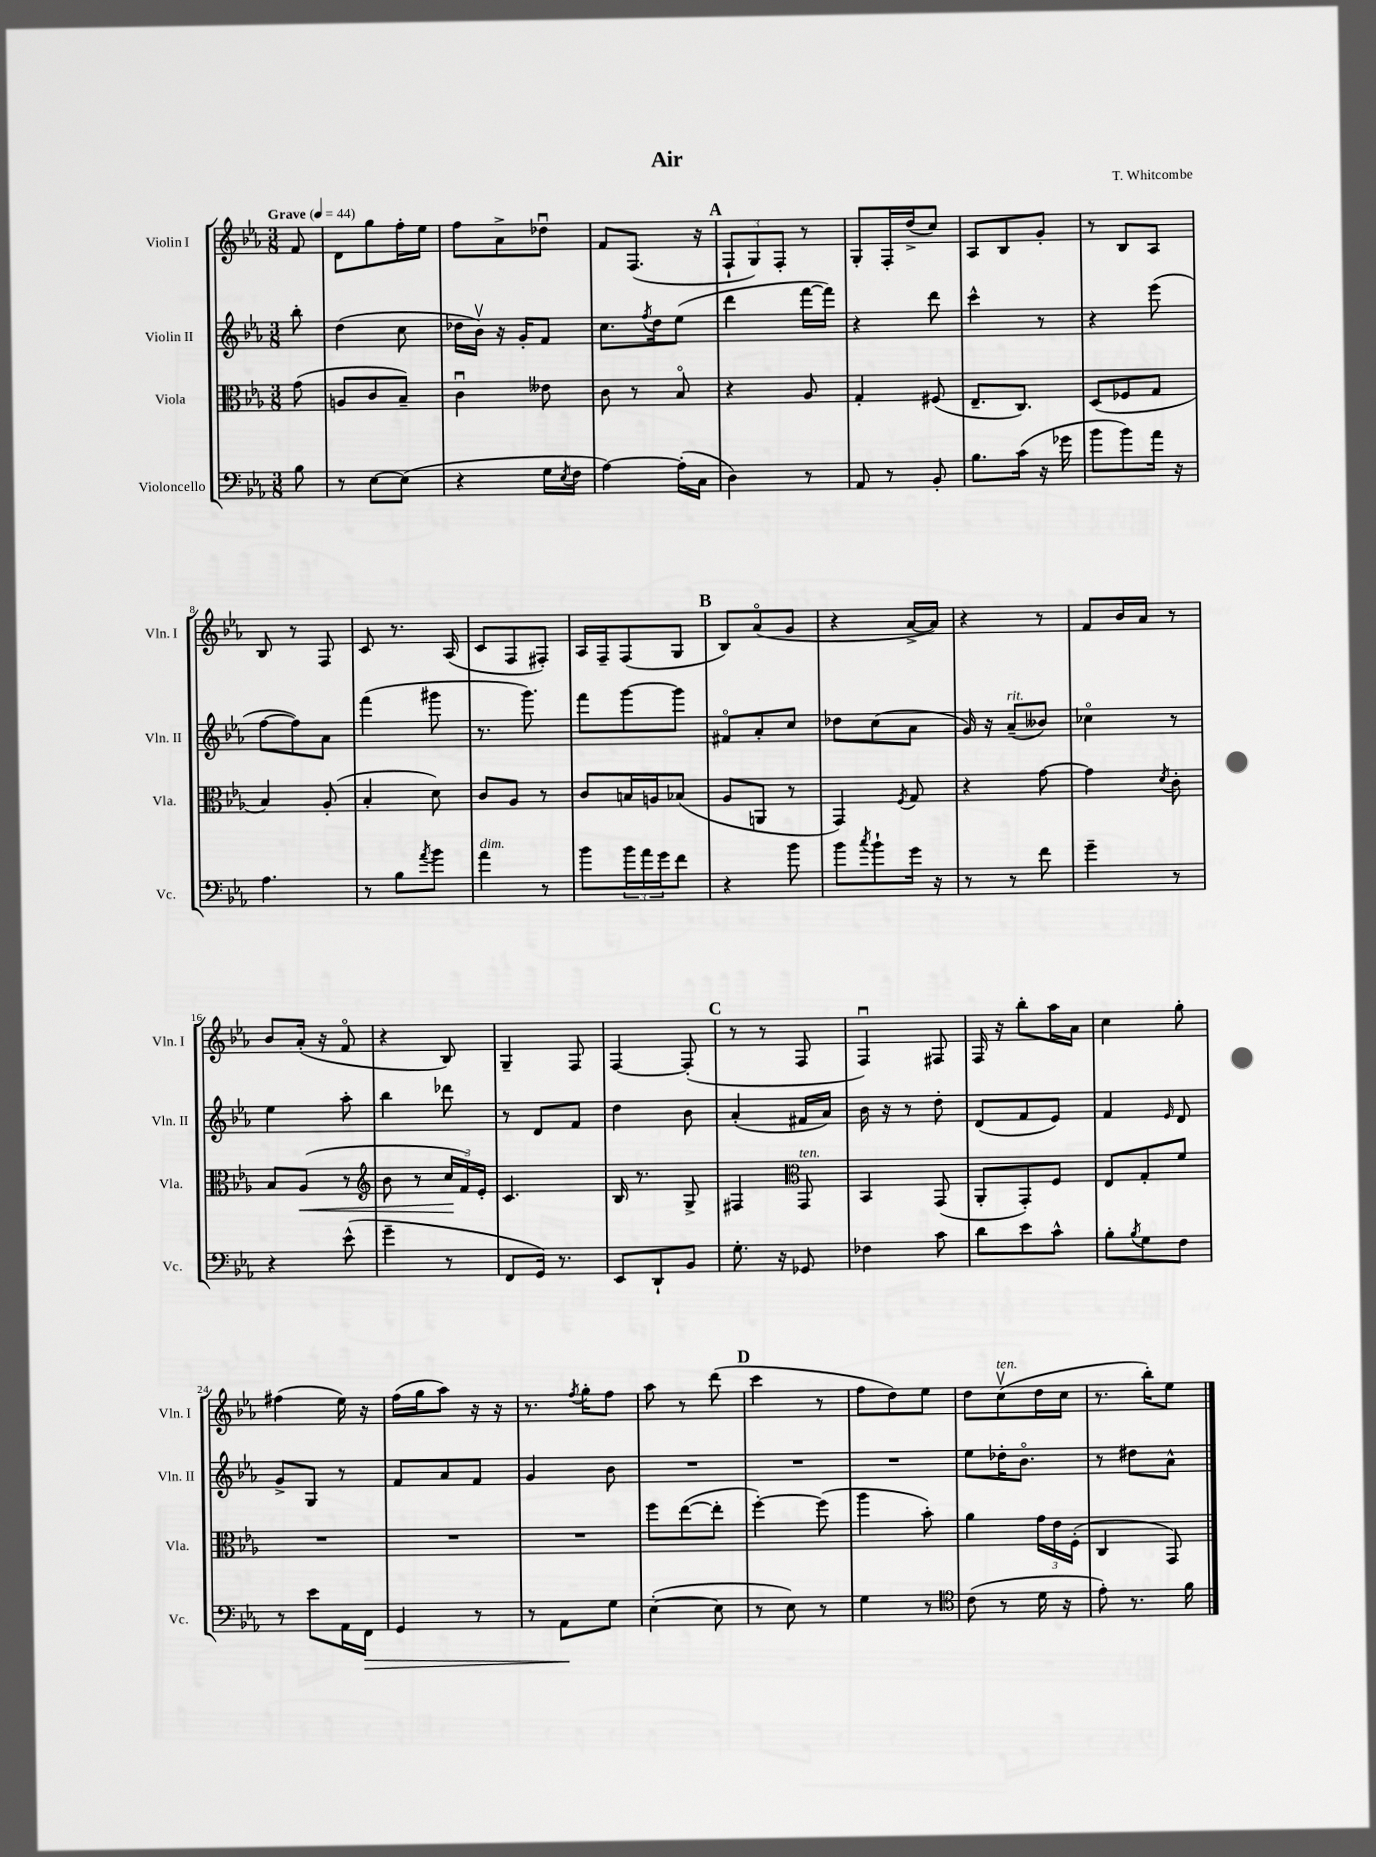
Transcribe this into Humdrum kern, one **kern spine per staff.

**kern	**dynam	**kern	**dynam	**kern	**kern
*part4	*part4	*part3	*part3	*part2	*part1
*staff4	*staff4	*staff3	*staff3	*staff2	*staff1
*I"Violoncello	*	*I"Viola	*	*I"Violin II	*I"Violin I
*I'Vc.	*	*I'Vla.	*	*I'Vln. II	*I'Vln. I
*clefF4	*	*clefC3	*	*clefG2	*clefG2
*k[b-e-a-]	*	*k[b-e-a-]	*	*k[b-e-a-]	*k[b-e-a-]
*M3/8	*	*M3/8	*	*M3/8	*M3/8
*MM44	*	*MM44	*	*MM44	*MM44
=	=	=	=	=	=
!	!	!	!	!	!LO:TX:a:B:t=Grave
8B-\	.	(8g\	.	8bb-'\	8f/
=1	=1	=1	=1	=1	=1
8r	.	8An/L	.	(4dd\	8d\L
[8E-\L	.	8c/	.	.	8gg\
(8E-\J]	.	8B-~/J)	.	8cc\	16ff'\L
.	.	.	.	.	16ee-\JJ
=2	=2	=2	=2	=2	=2
4r	.	4cu\	.	16dd-X\LL	8ff\L
.	.	.	.	16b-v\JJ)	.
.	.	.	.	16r	8a-^\
.	.	.	.	16g'/KL	.
16G\LL	.	8e--X\	.	8f/J	8dd-Xu\J
8qE-/	.	.	.	.	.
16F\JJ	.	.	.	.	.
=3	=3	=3	=3	=3	=3
[4A-\)	.	8c\	.	8.cc\L	8f/L
.	.	8r	.	.	(8.F/J
.	.	.	.	8qff/	.
.	.	.	.	16dd\k	.
(16A-'\LL]	.	8B-/	.	(8ee-\J	.
16C\JJ	.	.	.	.	16r
!!LO:REH:place=s1:t=A
=4	=4	=4	=4	=4	=4
4D\)	.	4r	.	4ddd\	12F`/L
.	.	.	.	.	12G/)
.	.	.	.	.	12F'/J
8r	.	8A-/	.	[16fff\LL	8r
.	.	.	.	16fff\JJ])	.
=5	=5	=5	=5	=5	=5
8AA-/	.	4G'/	.	4r	8G'/L
8r	.	.	.	.	16F'/L
.	.	.	.	.	(16dd^/J
8BB-'/	.	(8F#X/	.	8ddd\	8cc/J)
=6	=6	=6	=6	=6	=6
8.B-\L	.	8.E-~/L	.	4ccc^^\	8A-/L
.	.	.	.	.	8B-/
(16c\Jk	.	8.C/J)	.	.	.
16r	.	.	.	8r	8g'/J
16g-X\	.	.	.	.	.
=7	=7	=7	=7	=7	=7
8b-\L	.	(8D/L	.	4r	8r
8b-\)	.	8F-X/	.	.	8B-/L
16a-\Jk	.	8G/J	.	(8eee-\	8A-/J
16r	.	.	.	.	.
!!LO:LB:g=z
=8	=8	=8	=8	=8	=8
4.A-\	.	4B-/)	.	[8ff\L	8B-/
.	.	.	.	8ff\])	8r
.	.	(8A-'/	.	8a-\J	8F/
=9	=9	=9	=9	=9	=9
8r	.	4B-'/	.	(4fff\	8c/
8B-\L	.	.	.	.	8.r
8qa-/	.	.	.	.	.
8b-\J	.	8d\)	.	8ggg#X\	.
.	.	.	.	.	(16A-/
=10	=10	=10	=10	=10	=10
!LO:TX:a:i:t=dim.	!	!	!	!	!
4a-\	.	8c/L	.	8.r	8c/L
.	.	8A-/J	.	.	8F/
.	.	.	.	8.ggg\)	.
8r	.	8r	.	.	8F#X'/J)
=11	=11	=11	=11	=11	=11
8b-\L	.	8c/L	.	8fff\L	16A-/LL
.	.	.	.	.	16F~/J
24b-\L	.	16Bn/L	.	[8ggg\	(8F/
24a-\	.	.	.	.	.
.	.	16An/J	.	.	.
24g\J	.	.	.	.	.
8f\J	.	(8B-X/J	.	8ggg\J]	8G/J
!!LO:REH:place=s1:t=B
=12	=12	=12	=12	=12	=12
4r	.	8A-/L	.	8f#X/L	8B-/L)
.	.	8AAn/J	.	8a-'/	(8a-/
8b-\	.	8r	.	8cc/J	8g/J
=13	=13	=13	=13	=13	=13
8b-\L	.	4GG/)	.	8dd-X\L	4r
8qcc/	.	.	.	.	.
8b-`\	.	.	.	(8cc\	.
.	.	8qF/	.	.	.
16g\Jk	.	8G/	.	8a-\J	[16a-^/LL
16r	.	.	.	.	16a-/JJ])
=14	=14	=14	=14	=14	=14
8r	.	4r	.	16g/)	4r
.	.	.	.	16r	.
!	!	!	!	!LO:TX:a:i:t=rit.	!
8r	.	.	.	(8a-~/L	.
8f\	.	[8g\	.	8b--X/J)	8r
=15	=15	=15	=15	=15	=15
4g~\	.	4g\]	.	4cc-X\	8f/L
.	.	.	.	.	16b-/L
.	.	.	.	.	16a-/JJ
.	.	8qd/	.	.	.
8r	.	8c'\	.	8r	8r
!!LO:LB:g=z
=16	=16	=16	=16	=16	=16
4r	.	8B-/L	.	4ee-\	8b-/L
!	!	!	!LO:HP:b	!	!
.	.	(8A-/J	<	.	(16a-'/Jk
.	.	.	.	.	16r
(8e-^^\	.	8r	.	8aa-'\	8f/
=17	=17	=17	=17	=17	=17
*	*	*clefG2	*	*	*
4g~\	.	8b-\	.	4bb-\	4r
.	.	8r	.	.	.
8r	.	24cc/LL	.	8ddd-X\	8B-/)
.	.	24f/)	[	.	.
.	.	24e-'/JJ	.	.	.
=18	=18	=18	=18	=18	=18
8FF/L	.	4.c/	.	8r	4G~/
16GG/Jk)	.	.	.	8d/L	.
8.r	.	.	.	.	.
.	.	.	.	8f/J	8F/
=19	=19	=19	=19	=19	=19
8EE-/L	.	16B-/	.	4dd\	[4F/
.	.	8.r	.	.	.
8DD`/	.	.	.	.	.
8BB-/J	.	8G^/	.	8b-\	(8F'/]
!!LO:REH:place=s1:t=C
=20	=20	=20	=20	=20	=20
8.G'\	.	4F#X/	.	(4a-'/	8r
.	.	.	.	.	8r
16r	.	.	.	.	.
*	*	*clefC3	*	*	*
!	!	!LO:TX:a:i:t=ten.	!	!	!
8GG-X/	.	8GG/	.	16f#X/LL	8F/
.	.	.	.	16a-/JJ)	.
=21	=21	=21	=21	=21	=21
4F-X\	.	4BB-/	.	16b-\	4Fu/)
.	.	.	.	16r	.
.	.	.	.	8r	.
8c\	.	(8GG/	.	8dd'\	8F#X/
=22	=22	=22	=22	=22	=22
8d\L	.	8AA-'/L	.	(8d/L	16F/
.	.	.	.	.	16r
8e-\	.	8GG'/)	.	8f/	8bb-'\L
8c^^\J	.	8F/J	.	8e-/J)	16aa-\L
.	.	.	.	.	16a-\JJ
=23	=23	=23	=23	=23	=23
8B-'\L	.	8E-/L	.	4f/	4cc\
8qB-/	.	.	.	.	.
8G\	.	8G'/	.	.	.
.	.	.	.	16qqe-/	.
8F\J	.	8f/J	.	8d/	8gg'\
!!LO:LB:g=z
=24	=24	=24	=24	=24	=24
8r	.	4.r	.	8g^/L	(4ff#X\
8e-\L	.	.	.	8G/J	.
16AA-\L	.	.	.	8r	16ee-\)
!	!LO:HP:b	!	!	!	!
16FF\JJ	>	.	.	.	16r
=25	=25	=25	=25	=25	=25
4GG/	.	4.r	.	8f/L	(16ff\LL
.	.	.	.	.	16gg\J
.	.	.	.	8a-/	8aa-\J)
8r	.	.	.	8f/J	16r
.	.	.	.	.	16r
=26	=26	=26	=26	=26	=26
8r	.	4.r	.	4g/	8.r
8AA-\L	.	.	.	.	.
.	.	.	.	.	8qff/
.	.	.	.	.	16gg'\KL
8G\J	]	.	.	8b-\	8ff\J
=27	=27	=27	=27	=27	=27
([4E-'\	.	8ff\L	.	4.r	8aa-\
.	.	([8ee-\	.	.	8r
8E-\]	.	8ee-'\J]	.	.	(8ddd\
!!LO:REH:place=s1:t=D
=28	=28	=28	=28	=28	=28
8r	.	[4ff'\)	.	4.r	4ccc\
8E-\)	.	.	.	.	.
8r	.	(8ff\]	.	.	8r
=29	=29	=29	=29	=29	=29
4G\	.	4aa-\	.	4.r	8ff\L
.	.	.	.	.	8dd\)
8r	.	8b-'\)	.	.	8ee-\J
=30	=30	=30	=30	=30	=30
*clefC4	*	*	*	*	*
(8c\	.	4a-\	.	8ee-\L	8dd\L
!	!	!	!	!	!LO:TX:a:i:t=ten.
8r	.	.	.	16dd-X'\K	(8ccv\
.	.	.	.	8.b-\J	.
16d\	.	24g\LL	.	.	16dd\L
.	.	24e-\	.	.	.
16r	.	.	.	.	16cc\JJ
.	.	(24F'\JJ	.	.	.
=31	=31	=31	=31	=31	=31
8e-'\)	.	4C/	.	8r	8.r
8.r	.	.	.	8dd#X\L	.
.	.	.	.	.	16bb-'\KL)
.	.	8GG/)	.	8a-^^\J	8ee-\J
16f\	.	.	.	.	.
==	==	==	==	==	==
*-	*-	*-	*-	*-	*-
